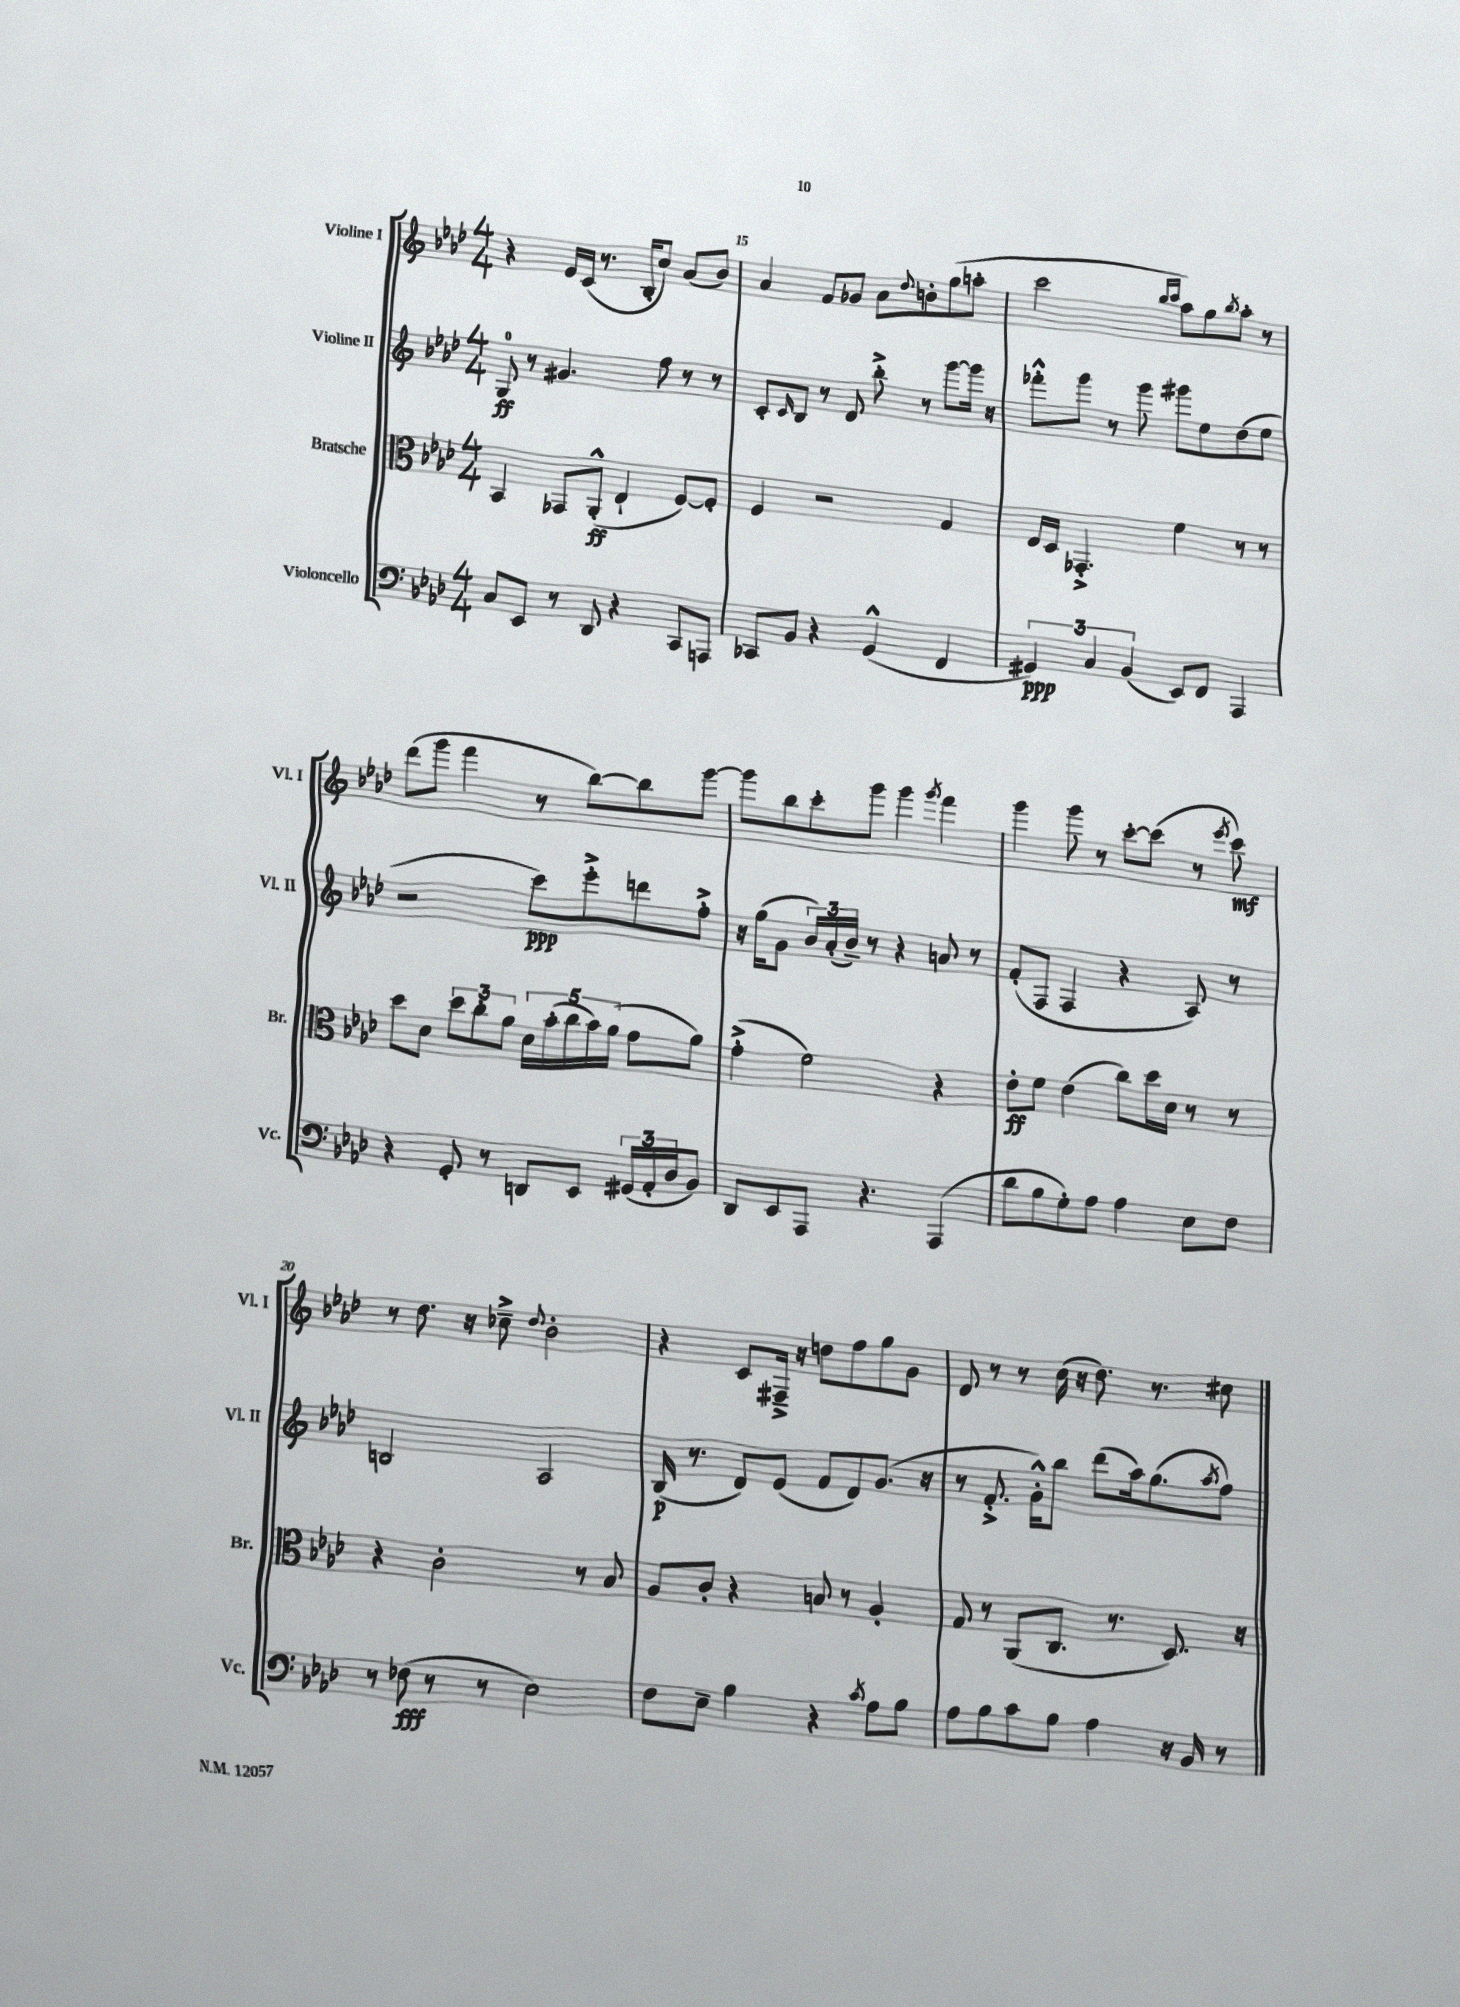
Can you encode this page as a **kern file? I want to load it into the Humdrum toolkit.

**kern	**dynam	**kern	**dynam	**kern	**dynam	**kern	**dynam
*part4	*part4	*part3	*part3	*part2	*part2	*part1	*part1
*staff4	*staff4	*staff3	*staff3	*staff2	*staff2	*staff1	*staff1
*I"Violoncello	*	*I"Bratsche	*	*I"Violine II	*	*I"Violine I	*
*I'Vc.	*	*I'Br.	*	*I'Vl. II	*	*I'Vl. I	*
*clefF4	*	*clefC3	*	*clefG2	*	*clefG2	*
*k[b-e-a-d-]	*	*k[b-e-a-d-]	*	*k[b-e-a-d-]	*	*k[b-e-a-d-]	*
*M4/4	*	*M4/4	*	*M4/4	*	*M4/4	*
=14	=14	=14	=14	=14	=14	=14	=14
8C/L	.	4BB-/	.	8G/	ff	4r	.
8EE-/J	.	.	.	8r	.	.	.
8r	.	8GG-X/L	.	4.g#X/	.	16e-/LL	.
.	.	.	.	.	.	(16c/JJ	.
8DD-/	.	(8AA-'^^/J	ff	.	.	8.r	.
4r	.	4E-`/	.	.	.	.	.
.	.	.	.	.	.	16B-'/KL	.
.	.	.	.	8ff\	.	8cc/J)	.
8CC/L	.	[8F/L)	.	8r	.	(8a-/L	.
8AAAn/J	.	8F'/J]	.	8r	.	8b-/J)	.
=15	=15	=15	=15	=15	=15	=15	=15
8CC-X/L	.	4F/	.	8c'/L	.	4a-/	.
.	.	.	.	16qqc/	.	.	.
8BB-/J	.	.	.	8B-/J	.	.	.
4r	.	2r	.	8r	.	8f/L	.
.	.	.	.	8d-/	.	8g-X/J	.
(4GG^^/	.	.	.	8bb-'^\	.	8a-\L	.
.	.	.	.	.	.	8qqdd-/	.
.	.	.	.	8r	.	8bn'\	.
4FF/	.	4G/	.	[8ggg\L	.	(8gg\	.
.	.	.	.	16ggg\Jk]	.	8aan'\J	.
.	.	.	.	16r	.	.	.
=16	=16	=16	=16	=16	=16	=16	=16
6GG#X/)	ppp	16E-/LL	.	8fff-X'^^\L	.	2ccc\	.
.	.	16D-/JJ	.	.	.	.	.
.	.	4.GG-X'^/	.	8ggg\J	.	.	.
6C/	.	.	.	.	.	.	.
.	.	.	.	8r	.	.	.
(6BB-/	.	.	.	.	.	.	.
.	.	.	.	8ggg\	.	.	.
.	.	.	.	.	.	16qqbb-/LL	.
.	.	.	.	.	.	16qqccc/JJ	.
8EE-/L)	.	4f\	.	8ggg#X\L	.	8aa-\L)	.
8FF/J	.	.	.	8ee-\	.	8gg\	.
.	.	.	.	.	.	8qbb-/	.
4AAA-/	.	8r	.	(8dd-\	.	8aa-'\J	.
.	.	8r	.	8ee-\J	.	8r	.
!!LO:LB:g=z
=17	=17	=17	=17	=17	=17	=17	=17
4r	.	8dd-\L	.	2r	.	(8ddd-\L	.
.	.	8d-\J	.	.	.	8ggg\J	.
8GG'/	.	12dd-\L	.	.	.	4fff\	.
.	.	12cc'\	.	.	.	.	.
8r	.	.	.	.	.	.	.
.	.	12a-\J	.	.	.	.	.
8DDn/L	.	20d-\LL	.	8ccc\L)	ppp	8r	.
.	.	(20b-'\	.	.	.	.	.
.	.	20cc\	.	.	.	.	.
8EE-/J	.	.	.	8eee-'^\	.	[8bb-\L)	.
.	.	20b-\)	.	.	.	.	.
.	.	(20a-\JJ	.	.	.	.	.
(24GG#X/LL	.	8g\L	.	8dddn\	.	8bb-\]	.
24AA-'/	.	.	.	.	.	.	.
24D-/J	.	.	.	.	.	.	.
8BB-/J)	.	8a-\J)	.	8ff'^\J	.	[8ggg\J	.
=18	=18	=18	=18	=18	=18	=18	=18
8DD-/L	.	(4g'^\	.	16r	.	8ggg\L]	.
.	.	.	.	(16gg\KL	.	.	.
8EE-/	.	.	.	8g\J	.	8bb-\	.
8AAA-/J	.	2f\)	.	24b-/LL)	.	8ccc'\	.
.	.	.	.	(24a-'/	.	.	.
.	.	.	.	24b-~/JJ)	.	.	.
4.r	.	.	.	8r	.	8ggg\J	.
.	.	.	.	4r	.	4ggg\	.
.	.	.	.	.	.	8qggg/	.
(4AAA-/	.	4r	.	8an/	.	4fff\	.
.	.	.	.	8r	.	.	.
=19	=19	=19	=19	=19	=19	=19	=19
8d-\L	.	8e-'\L	ff	(8f'/L	.	4ggg\	.
8B-\	.	8f\J	.	8F/J	.	.	.
8G'\)	.	(4e-\	.	4F/	.	8ggg\	.
8A-\J	.	.	.	.	.	8r	.
4A-\	.	8cc\L)	.	4r	.	[8ccc'\L	.
.	.	16dd-\L	.	.	.	(8ccc\J]	.
.	.	16d-\JJ	.	.	.	.	.
8E-\L	.	8r	.	8A-/)	.	8r	.
.	.	.	.	.	.	8qeee-/	.
8F\J	.	8r	.	8r	.	8ccc\)	mf
!!LO:LB:g=z
=20	=20	=20	=20	=20	=20	=20	=20
8r	.	4r	.	2Bn/	.	8r	.
(8F-X\	fff	.	.	.	.	8.dd-\	.
8r	.	2c'\	.	.	.	.	.
.	.	.	.	.	.	16r	.
8r	.	.	.	.	.	8cc-X~^\	.
.	.	.	.	.	.	8qqdd-/	.
2E-\)	.	.	.	2A-/	.	2b-'\	.
.	.	8r	.	.	.	.	.
.	.	8B-/	.	.	.	.	.
=21	=21	=21	=21	=21	=21	=21	=21
8F\L	.	8A-/L	.	(16B-/	p	4r	.
.	.	.	.	8.r	.	.	.
8E-~\J	.	8c'/J	.	.	.	.	.
4B-\	.	4r	.	8d-/L)	.	8c/L	.
.	.	.	.	(8e-/J	.	16F#X~^/Jk	.
.	.	.	.	.	.	16r	.
4r	.	8Bn/	.	8f/L	.	8ddn\L	.
.	.	8r	.	8d-/)	.	8ff\	.
8qc/	.	.	.	.	.	.	.
8A-\L	.	4A-'/	.	(8.g/J	.	8gg\	.
8B-\J	.	.	.	.	.	8g\J	.
.	.	.	.	16r	.	.	.
=22	=22	=22	=22	=22	=22	=22	=22
8A-\L	.	8G/	.	8r	.	8d-/	.
8B-\	.	8r	.	8.f'^/	.	8r	.
8c\	.	(8AA-/L	.	.	.	8r	.
.	.	.	.	16g'^^\KL)	.	.	.
8B-\J	.	8.C/J	.	8bb-\J	.	(16cc\	.
.	.	.	.	.	.	16r	.
4A-\	.	.	.	(8ddd-\L	.	8.dd-\)	.
.	.	8.r	.	.	.	.	.
.	.	.	.	16aa-\k)	.	.	.
.	.	.	.	(8.gg\	.	8.r	.
16r	.	8.D-/)	.	.	.	.	.
16BB-/	.	.	.	.	.	.	.
.	.	.	.	8qaa-/	.	.	.
8r	.	.	.	8ff\J)	.	8cc#X\	.
.	.	16r	.	.	.	.	.
==	==	==	==	==	==	==	==
*-	*-	*-	*-	*-	*-	*-	*-
